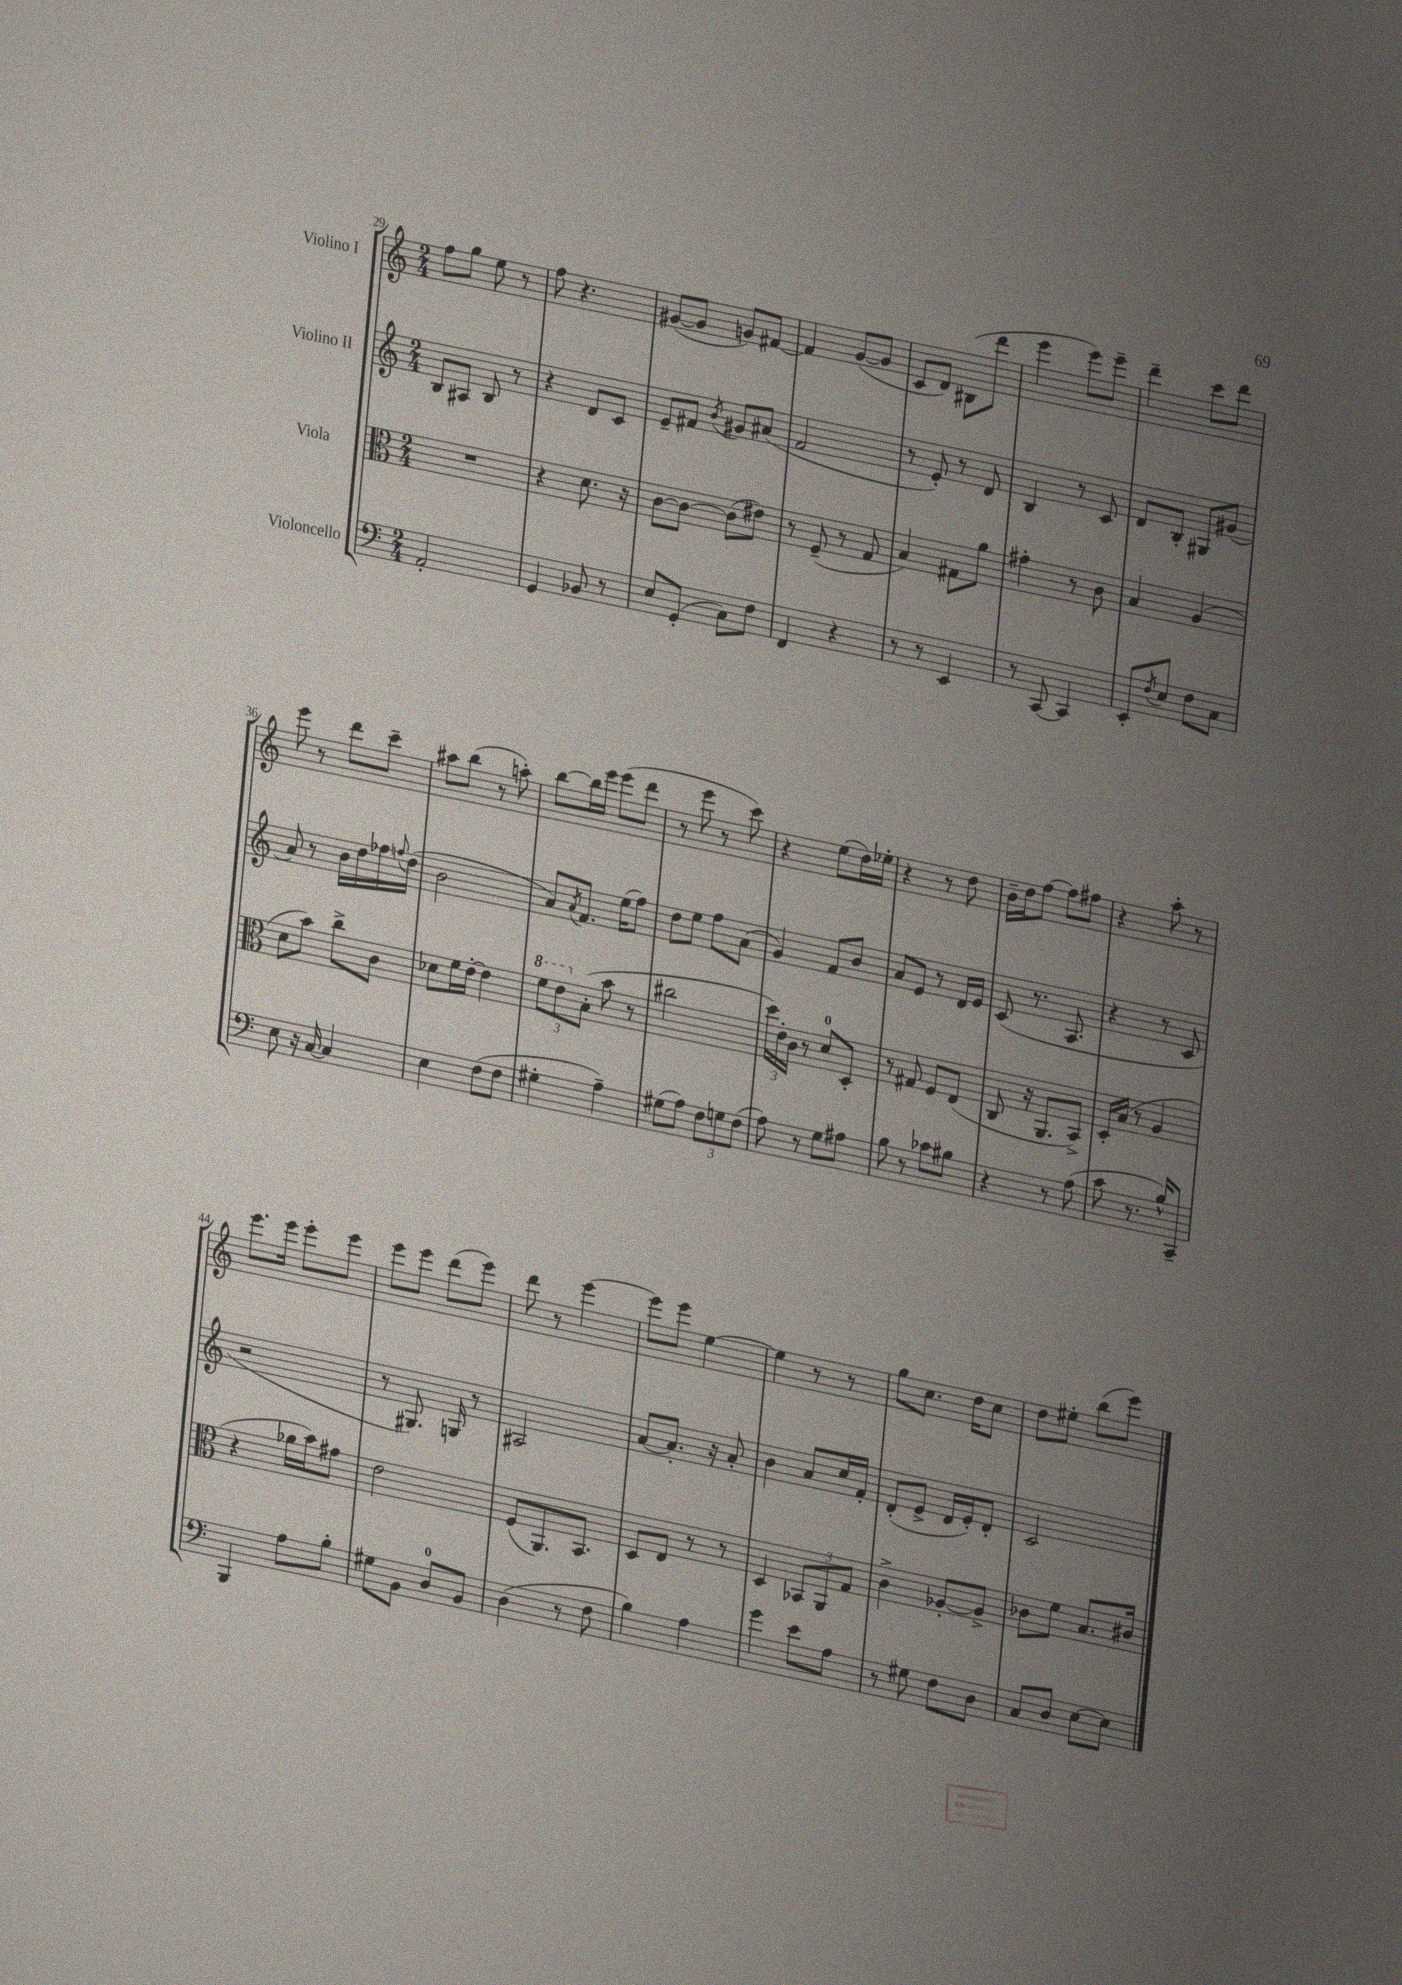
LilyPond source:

<<
\new StaffGroup <<
\new Staff = "s0" \with { instrumentName = "Violino I" } {
    \clef treble \key c \major \numericTimeSignature \time 2/4
    f''8 g''8 e''8 r8 |
    f''8 r4. |
    gis'8~( gis'8 g'8) fis'8~ |
    fis'4 g'8~( g'8 |
    c'8 d'8) bis8( d'''8 |
    e'''4 e'''8) e'''8-- |
    d'''4-- c'''8 d'''8 |
    e'''8 r8 d'''8 c'''8-- |
    ais''8 b''8( r8 a''8-.) |
    b''8~ b''16 e'''16 e'''8( d'''8 |
    r8 e'''8 r8 c'''8) |
    r4 e''8( d''16) ees''16-. |
    r4 r8 d''8 |
    b'16-- d''16 f''8~ f''8 fis''8 |
    r4 a''8-. r8 |
    e'''8. e'''16 e'''8-. e'''8 |
    e'''8 e'''8 d'''8( e'''8) |
    d'''8 r8 e'''4~ |
    e'''8 e'''8 e''4~ |
    e''4 r8 r8 |
    g''8 c''8. d''16 c''8 |
    d''8 eis''8-. b''8( e'''8) \bar "|." |
}
\new Staff = "s1" \with { instrumentName = "Violino II" } {
    \clef treble \key c \major \numericTimeSignature \time 2/4
    b8 ais8 b8 r8 |
    r4 d'8 c'8 |
    e'8-- fis'8 \acciaccatura { b'8 } gis'8 ais'8( |
    f'2 |
    r8 e'8-.) r8 d'8 |
    b4 r8 c'8 |
    d'8 b8-. gis8 gis'8( |
    a'8) r8 b'16 d''16 fes''16 \appoggiatura { f''8 } d''16( |
    b'2 |
    a'8) \acciaccatura { a'8 } f'8. e''16( f''8) |
    d''8 e''8 f''8 a'8( |
    g'4) f'8 b'8 |
    a'8 e'8 r8 d'16 e'16 |
    c'8( r8. a8. |
    r4 r8 c'8 |
    r2 |
    r8 gis8.) g16 r8 |
    ais2 |
    a'8~ a'8.-. r16 a'8-. |
    b'4 a'8 c''16 f'16-. |
    d'8-.( e'8-> d'16 e'16-.) d'8-. |
    c'2 \bar "|." |
}
\new Staff = "s2" \with { instrumentName = "Viola" } {
    \clef alto \key c \major \numericTimeSignature \time 2/4
    R2 |
    r4 d'8. r16 |
    c'8~ c'8~ c'8( eis'8) |
    r8 f8--( r8 g8 |
    b4) gis8 a'8 |
    gis'4-. r8 c'8 |
    b4 a4( |
    d'8 b'8) c''8-> c'8 |
    des'8 f'16 e'16~-. e'4 |
    \tuplet 3/2 { \ottava #1 f''8 e''8 \ottava #0 b8-.( } b'8 r8 |
    cis''2 |
    \tuplet 3/2 { d''16) e'16-. c'16 } r8 d'8-0 d8-. |
    r8 gis8 f8 e8( |
    c8 r16 a,8. b,8->) |
    d16-. b16( r8 a4 |
    r4 aes'16 b'16) gis'8 |
    e'2 |
    f8( a,8.) b,8. |
    d8 e8 r8 r8 |
    d4 \tuplet 3/2 { bes,8 a,8 g8 } |
    c'4-> aes8~-. aes8-> |
    ces'8 f'8 b8. cis'16 \bar "|." |
}
\new Staff = "s3" \with { instrumentName = "Violoncello" } {
    \clef bass \key c \major \numericTimeSignature \time 2/4
    a,2-. |
    g,4 bes,8 r8 |
    e8 g,8-.( c8) f8 |
    f,4 r4 |
    r8 r8 e,4 |
    r8 c,8~ c,4 |
    e,8-. \acciaccatura { f8 } e8 f8 c8 |
    e8 r16 c16~ c4 |
    e4 f8( f8 |
    gis4-. a4--) |
    gis8( a8) \tuplet 3/2 { f8 g8 f8( } |
    a8) r8 g8 ais8 |
    b8 r8 ces'8 bis8 |
    r4 r8 a8( |
    c'8 r8. b16-^) c,8-- |
    b,,4 a8 b8-. |
    gis8 b,8 d8-0 b,8 |
    d4( r8 f8 |
    b4) a4 |
    g'4 e'8 a8 |
    r8 gis8 f8 d8 |
    c8 d8 e8~ e8 \bar "|." |
}
>>
>>
\layout { \context { \Score currentBarNumber = #29 } }
